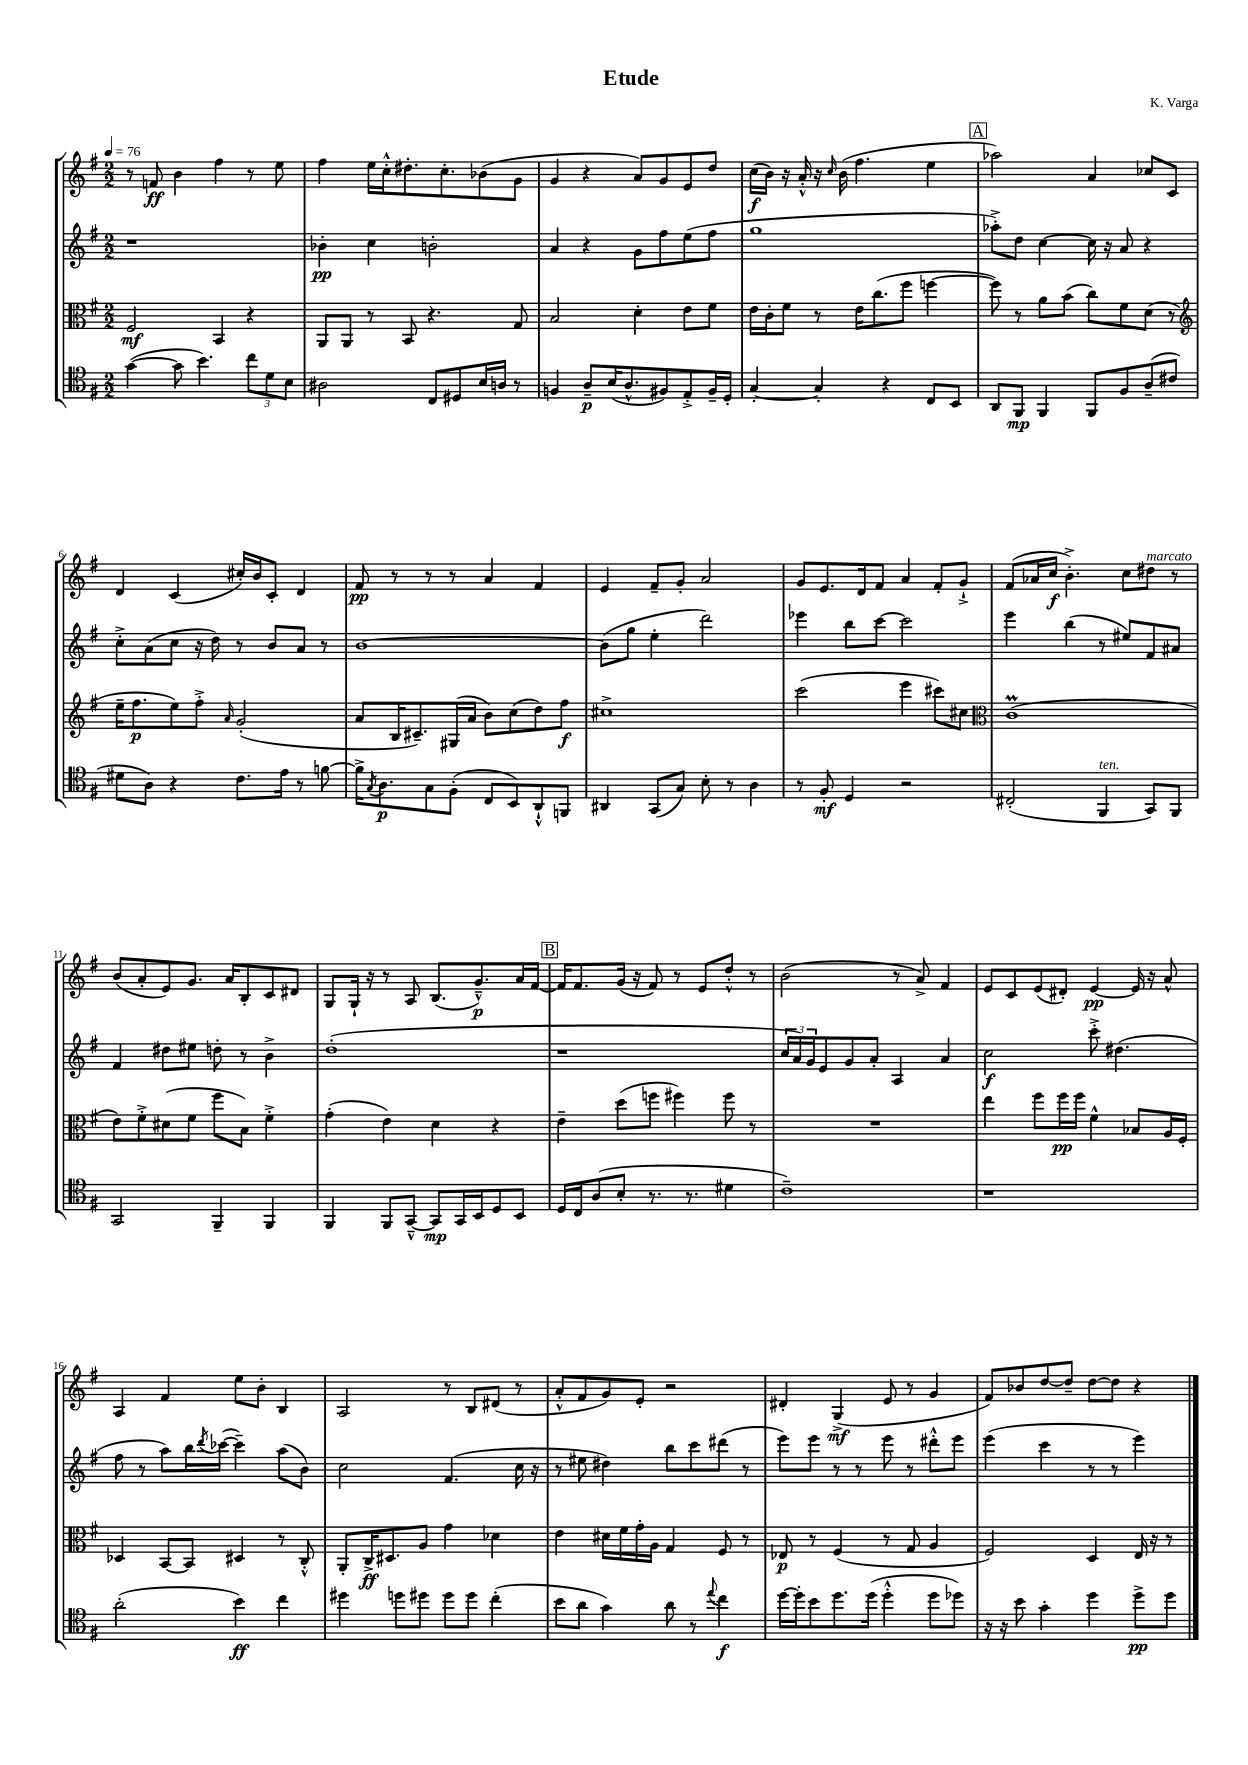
\header { title = "Etude" composer = "K. Varga" }
<<
\new StaffGroup <<
\new Staff = "s0" {
    \clef treble \key g \major \numericTimeSignature \time 2/2 \tempo 4 = 76
    r8 f'8\ff b'4 fis''4 r8 e''8 |
    fis''4 e''16 c''16-.-^ dis''8.-. c''8.-. bes'8( g'8 |
    g'4 r4 a'8) g'8 e'8 d''8 |
    c''16\f( b'16) r16 a'16-.-^ r16 \grace { c''16 } b'16( fis''4. e''4 |
    \mark \markup { \box "A" } aes''2) a'4 ces''8 c'8 |
    d'4 c'4( cis''16-.) b'16 c'8-. d'4 |
    fis'8\pp r8 r8 r8 a'4 fis'4 |
    e'4 fis'8-- g'8-. a'2 |
    g'8 e'8. d'16 fis'8 a'4 fis'8-. g'8-!-> |
    fis'8( aes'16 c''16\f b'4.-.->) c''8 dis''8^\markup { \italic "marcato" } r8 |
    b'8( a'8-. e'8) g'8. a'16 b8-. c'8 dis'8 |
    g8 g16-! r16 r8 a8 b8.( g'8.---^\p) a'16 fis'16~ |
    \mark \markup { \box "B" } fis'16 fis'8. g'16( r16 fis'8) r8 e'8 d''8-.-^ r8 |
    b'2( r8 a'8->) fis'4 |
    e'8 c'8 e'8( dis'8-.) e'4~\pp e'16 r16 a'8-^ |
    a4 fis'4 e''8 b'8-. b4 |
    a2 r8 b8 dis'8( r8 |
    a'8-.-^ fis'8 g'8) e'8-. r2 |
    dis'4-. g4->\mf( e'8 r8 g'4 |
    fis'8) bes'8 d''8~ d''8-- d''8~ d''8 r4 \bar "|." |
}
\new Staff = "s1" {
    \clef treble \key g \major \numericTimeSignature \time 2/2
    r1 |
    bes'4-.\pp c''4 b'2-. |
    a'4 r4 g'8 fis''8 e''8( fis''8 |
    g''1 |
    \mark \markup { \box "A" } aes''8-.->) d''8 c''4~ c''16 r16 a'8 r4 |
    c''8-.-> a'8( c''8 r16 d''16) r8 b'8 a'8 r8 |
    b'1~ |
    b'8( g''8 e''4-. d'''2) |
    ees'''4 b''8 c'''8~ c'''2 |
    e'''4 b''4( r8 eis''8) fis'8 ais'8 |
    fis'4 dis''8 eis''8 d''8-. r8 b'4-> |
    d''1-.( |
    \mark \markup { \box "B" } r1 |
    \tuplet 3/2 { c''16 a'16) g'16 } e'8 g'8 a'8-. a4 a'4 |
    c''2\f c'''8-.-> dis''4.( |
    fis''8 r8 a''8) b''16 \acciaccatura { d'''8 } ces'''16~( ces'''4--) a''8( b'8) |
    c''2 fis'4.( c''16 r16 |
    r8 eis''8 dis''4) b''8 c'''8 dis'''8( r8 |
    e'''8) e'''8 r8 r8 e'''8 r8 dis'''8-.-^ e'''8 |
    e'''4( c'''4 r8 r8 e'''4) \bar "|." |
}
\new Staff = "s2" {
    \clef alto \key g \major \numericTimeSignature \time 2/2
    fis2\mf b,4 r4 |
    a,8 a,8 r8 b,8 r4. g8 |
    b2 d'4-. e'8 fis'8 |
    e'16 c'16-. fis'8 r8 e'16 c''8.( fis''8 f''4~ |
    \mark \markup { \box "A" } f''8) r8 a'8 b'8( c''8) fis'8 d'8( r8 |
    \clef treble e''16-- fis''8.\p e''8) fis''8-.-> \grace { a'16 } g'2-.( |
    a'8 b16 cis'8.--) gis16( a'16 b'8) c''8( d''8) fis''8\f |
    cis''1-> |
    c'''2( e'''4 cis'''8) cis''8 |
    \clef alto c'1\prall( |
    e'8) fis'8-.-> dis'8( fis'8 fis''8 b8) fis'4-.-> |
    g'4-.( e'4) d'4 r4 |
    \mark \markup { \box "B" } e'4-- d''8( f''8 fis''4) fis''8 r8 |
    R1 |
    e''4 fis''8 fis''16\pp fis''16 fis'4-^ bes8 a16 fis16-. |
    des4 b,8~ b,8 dis4 r8 c8-.-^ |
    a,8-. c16->\ff dis8. a8 g'4 des'4 |
    e'4 dis'16 fis'16 g'16-. a16 g4 fis8 r8 |
    ees8\p r8 fis4( r8 g8 a4 |
    fis2) d4 e16 r16 r8 \bar "|." |
}
\new Staff = "s3" {
    \clef tenor \key g \major \numericTimeSignature \time 2/2
    g'4~( g'8 b'4.) \tuplet 3/2 { c''8 d'8 b8 } |
    ais2 c8 dis8 b16 a16 r8 |
    f4 a8--\p b16( a8.-^ fis8) e8-.-> fis16-- d16-. |
    g4~-. g4-. r4 c8 b,8 |
    \mark \markup { \box "A" } a,8 fis,8\mp fis,4 fis,8 fis8 a8--( cis'8 |
    dis'8 a8) r4 c'8. e'16 r8 f'8~ |
    f'16-> \acciaccatura { g8 } a8.\p g8 fis8-.( c8 b,8) a,8-!-^ f,8 |
    ais,4 g,8( g8) b8-. r8 a4 |
    r8 fis8-.\mf d4 r2 |
    cis2-.( fis,4^\markup { \italic "ten." } g,8) fis,8 |
    g,2 fis,4-- fis,4 |
    fis,4 fis,8 g,8~---^ g,8\mp g,16 b,16 d8 b,8 |
    \mark \markup { \box "B" } d16 c16 a8( b8-. r8. r8. dis'4 |
    c'1--) |
    r1 |
    a'2-.( b'4\ff) c''4 |
    dis''4 d''8 dis''8 dis''8 dis''8 c''4-.( |
    b'8 a'8 g'4) a'8 r8 \appoggiatura { e''8 } c''4\f |
    d''16~ d''16-. b'8 d''8. d''16( d''4-.-^ d''8 des''8) |
    r16 r16 b'8 g'4-. d''4 d''8->\pp d''8 \bar "|." |
}
>>
>>
